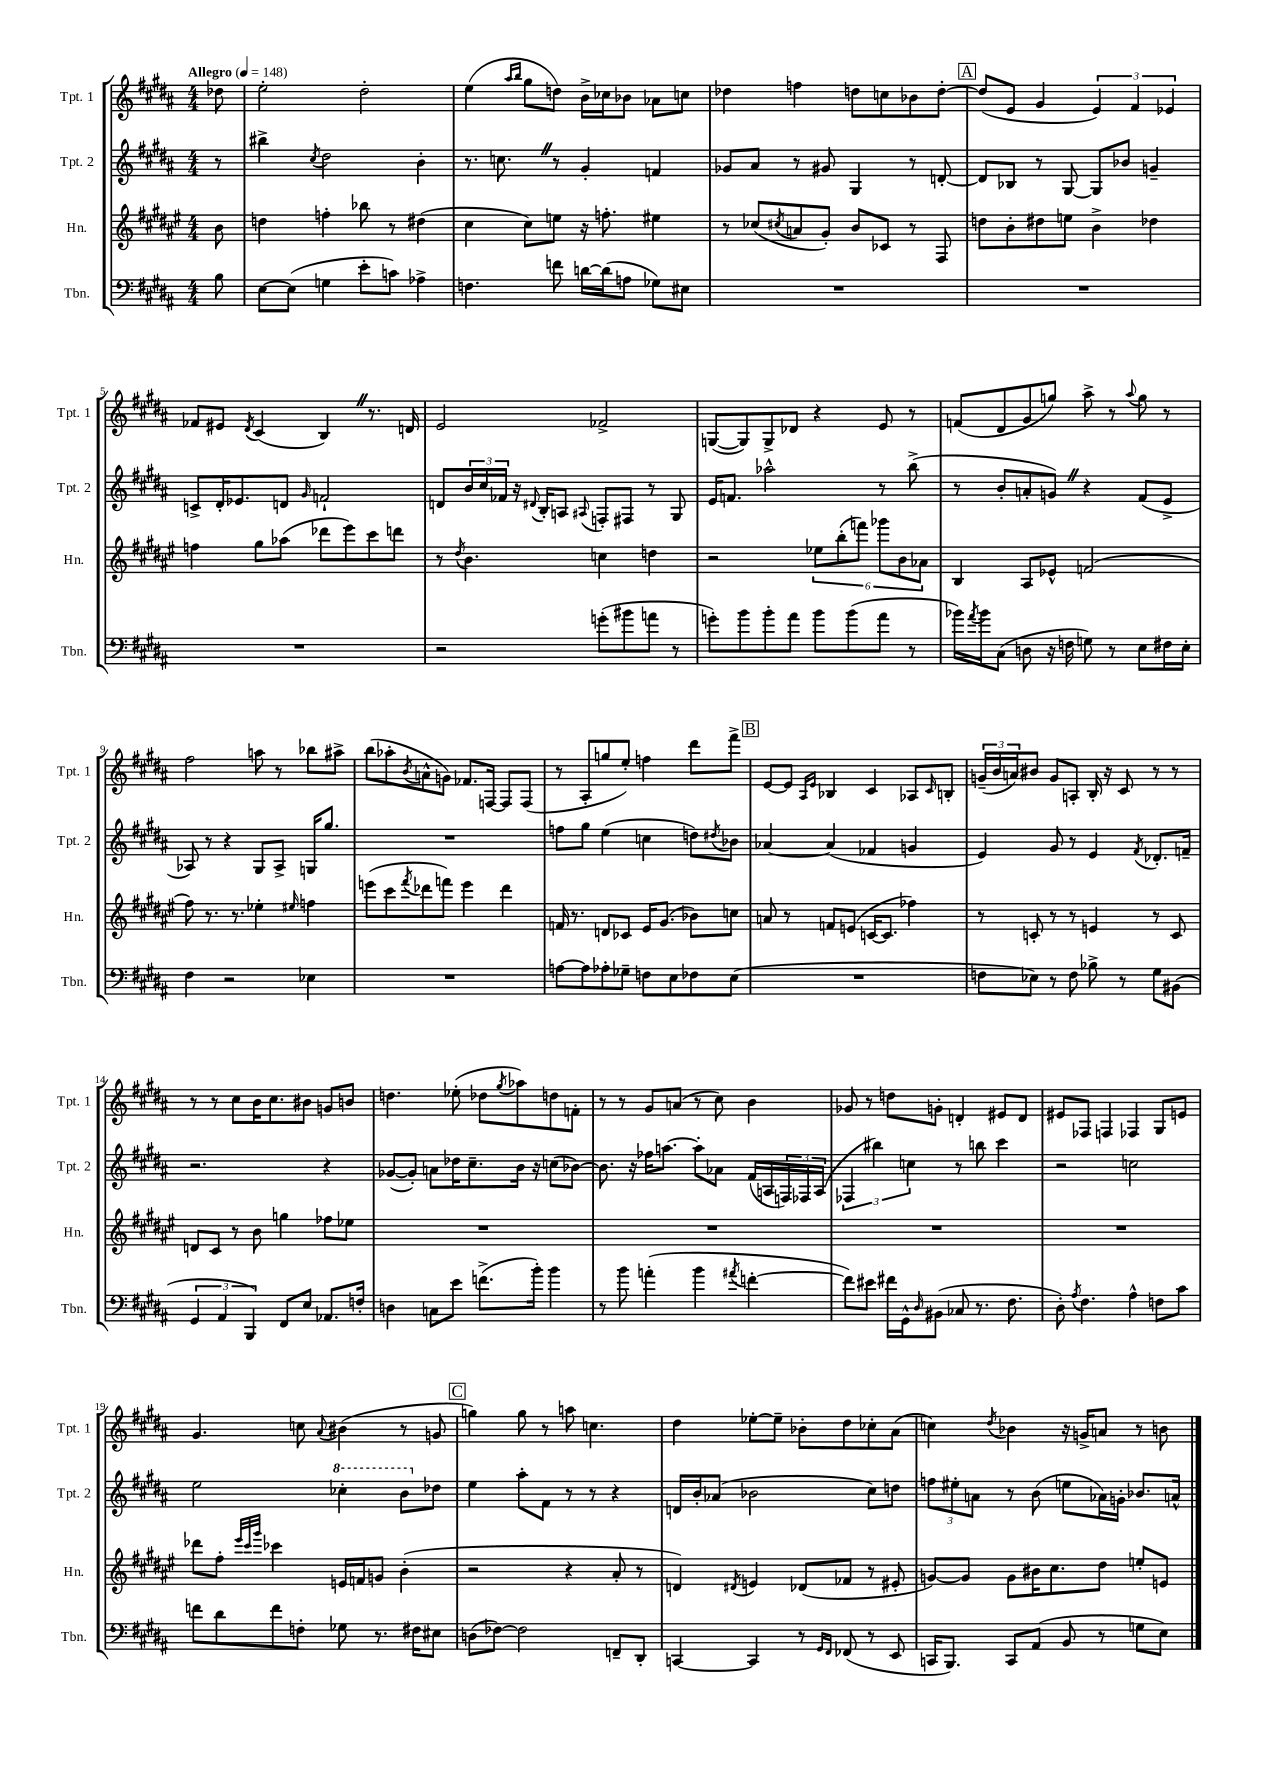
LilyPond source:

<<
\new StaffGroup <<
\new Staff = "s0" \with { instrumentName = "Tpt. 1" shortInstrumentName = "Tpt. 1" } {
    \clef treble \key b \major \numericTimeSignature \time 4/4 \partial 8 \tempo "Allegro" 4 = 148
    des''8 |
    e''2-. dis''2-. |
    e''4( \grace { ais''16 b''16 } gis''8 d''8) b'16-> ces''16 bes'8 aes'8 c''8 |
    des''4 f''4 d''8 c''8 bes'8 d''8~-. |
    \mark \markup { \box "A" } d''8( e'8 gis'4 \tuplet 3/2 { e'4) fis'4 ees'4 } |
    fes'8 eis'8 \acciaccatura { dis'8 } cis'4( b4) \once \override BreathingSign.text = \markup { \musicglyph "scripts.caesura.straight" } \breathe r8. d'16 |
    e'2 fes'2-> |
    g8~( g8) g8-> des'8 r4 e'8 r8 |
    f'8( dis'8 gis'8 g''8) ais''8-> r8 \appoggiatura { ais''8 } g''8 r8 |
    fis''2 a''8 r8 bes''8 ais''8-> |
    b''8( aes''8-. \acciaccatura { b'8 } a'8-^ g'8) fes'8. f16~ f8 f8( |
    r8 ais8-. g''8 e''8-.) f''4 dis'''8 fis'''8-> |
    \mark \markup { \box "B" } e'8~ e'8 \grace { ais16 e'16 } bes4 cis'4 aes8 \grace { cis'16 } b8-. |
    \tuplet 3/2 { g'16--( b'16 a'16) } bis'8 g'8 a8-. b16-. r16 cis'8 r8 r8 |
    r8 r8 cis''8 b'16 cis''8. bis'8 g'8 b'8 |
    d''4. ees''8-.( des''8 \acciaccatura { gis''8 } aes''8) d''8 f'8-. |
    r8 r8 gis'8 a'8( r8 cis''8) b'4 |
    ges'8 r8 d''8 g'8-. d'4-. eis'8 d'8 |
    eis'8 fes8 f4 fes4 gis8 e'8 |
    gis'4. c''8 \appoggiatura { ais'8 } bis'4( r8 g'8 |
    \mark \markup { \box "C" } g''4) g''8 r8 a''8 c''4. |
    dis''4 ees''8~-. ees''8-- bes'8-. dis''8 ces''8-. ais'8( |
    c''4) \acciaccatura { dis''8 } bes'4 r16 g'16-> a'8 r8 b'8 \bar "|." |
}
\new Staff = "s1" \with { instrumentName = "Tpt. 2" shortInstrumentName = "Tpt. 2" } {
    \clef treble \key b \major \numericTimeSignature \time 4/4 \partial 8
    r8 |
    bis''4-> \acciaccatura { cis''8 } dis''2 b'4-. |
    r8. c''8. \once \override BreathingSign.text = \markup { \musicglyph "scripts.caesura.straight" } \breathe r8 gis'4-. f'4 |
    ges'8 ais'8 r8 gis'8 gis4 r8 d'8~-. |
    \mark \markup { \box "A" } d'8 bes8 r8 gis8~ gis8 bes'8 g'4-- |
    c'8-> dis'16-. ees'8. d'8 \grace { gis'16 } f'2-! |
    d'8 \tuplet 3/2 { b'16 cis''16 fes'16 } r16 \appoggiatura { dis'8 } b16-. a8 \appoggiatura { ais8 } f8-. fis8 r8 gis8 |
    e'16 f'8. aes''2-^ r8 b''8->( |
    r8 b'8-. a'8-. g'8) \once \override BreathingSign.text = \markup { \musicglyph "scripts.caesura.straight" } \breathe r4 fis'8( e'8-> |
    aes8) r8 r4 gis8 aes8-> g16 gis''8. |
    R1 |
    f''8 gis''8 e''4( c''4 d''8) \acciaccatura { dis''8 } bes'8 |
    \mark \markup { \box "B" } aes'4~ aes'4( fes'4 g'4 |
    e'4) gis'8 r8 e'4 \acciaccatura { fis'8 } des'8.-. f'16-- |
    r2. r4 |
    ges'8~( ges'8-.) a'8 des''16 cis''8.-- b'16 r16 c''8( bes'8~) |
    bes'8. r16 fes''16 a''8.~ a''8-. aes'8 fis'16( a16 \tuplet 3/2 { f16) fes16 a16( } |
    \tuplet 3/2 { fes4 bis''4) c''4 } r8 b''8 cis'''4 |
    r2 c''2 |
    e''2 \ottava #1 ces'''4-. b''8 \ottava #0 des''8 |
    \mark \markup { \box "C" } e''4 ais''8-. fis'8 r8 r8 r4 |
    d'16 b'16-. aes'8( bes'2 cis''8) d''8 |
    \tuplet 3/2 { f''8 eis''8-. a'8 } r8 b'8( e''8 aes'16) g'16-. bes'8. a'16-^ \bar "|." |
}
\new Staff = "s2" \with { instrumentName = "Hn." shortInstrumentName = "Hn." } {
    \clef treble \key fis \major \numericTimeSignature \time 4/4 \partial 8
    b'8 |
    d''4 f''4-. bes''8 r8 dis''4( |
    cis''4 cis''8) e''8 r16 f''8.-. eis''4 |
    r8 ces''8( \acciaccatura { cis''8 } a'8 gis'8-.) b'8 ces'8 r8 fis8 |
    \mark \markup { \box "A" } d''8 b'8-. dis''8 e''8 b'4-> des''4 |
    f''4 gis''8 aes''8( des'''8 eis'''8) cis'''8 d'''8 |
    r8 \acciaccatura { dis''8 } b'4. c''4 d''4 |
    r2 \tuplet 6/4 { ees''8 b''8-.( f'''8) ges'''8 b'8 aes'8 } |
    b4 ais8 ees'8-^ f'2( |
    fis''8) r8. r8. ees''4-. \grace { eis''16 } f''4 |
    e'''8( cis'''8 \acciaccatura { fis'''8 } des'''8 f'''8) e'''4 des'''4 |
    f'16 r8. d'8 ces'8 eis'16 gis'8.( bes'8) c''8 |
    \mark \markup { \box "B" } a'8 r8 f'8 e'8( c'16~ c'8. fes''4) |
    r8 c'8-. r8 r8 e'4 r8 c'8 |
    d'8 cis'8 r8 b'8 g''4 fes''8 ees''8 |
    R1 |
    R1 |
    R1 |
    R1 |
    des'''8 fis''8-. \grace { eis'''32 cis'''32 gis'''32 } ces'''4 e'16 f'16 g'8 b'4-.( |
    \mark \markup { \box "C" } r2 r4 ais'8-. r8 |
    d'4) \acciaccatura { dis'8 } e'4 des'8( fes'8 r8 eis'8-. |
    g'8~) g'8 g'8 bis'16 cis''8. dis''8 e''8-. e'8 \bar "|." |
}
\new Staff = "s3" \with { instrumentName = "Tbn." shortInstrumentName = "Tbn." } {
    \clef bass \key b \major \numericTimeSignature \time 4/4 \partial 8
    b8 |
    e8~ e8( g4 e'8-. c'8) aes4-> |
    f4. f'8 d'16~ d'16( a8 ges8) eis8 |
    R1 |
    \mark \markup { \box "A" } R1 |
    R1 |
    r2 g'8-.( bis'8 a'8 r8 |
    g'8-.) b'8 b'8-. ais'8 b'8 b'8( ais'8 r8 |
    bes'16) \acciaccatura { ais'8 } bes'16 cis8( d8 r16 f16 g8) r8 e8 fis16 e16-. |
    fis4 r2 ees4 |
    R1 |
    a8~ a8 aes8-. ges8-- f8 e8 fes8 e8( |
    \mark \markup { \box "B" } R1 |
    f8 ees8) r8 f8 bes8-> r8 gis8 bis,8( |
    \tuplet 3/2 { gis,4 ais,4 b,,4) } fis,8 e8 aes,8. f16-. |
    d4 c8 e'8 f'8.->( b'16-.) b'4 |
    r8 b'8 a'4-.( b'4 \acciaccatura { ais'8 } f'4~-. |
    f'8) eis'8 fis'16 gis,16-^ \grace { dis16 } bis,8( ces8 r8. fis8. |
    dis8-.) \acciaccatura { ais8 } fis4. ais4-^ f8 cis'8 |
    f'8 dis'8 f'8 f8-. ges8 r8. fis16 eis8 |
    \mark \markup { \box "C" } d8( fes8~) fes2 f,8-- dis,8-. |
    c,4~ c,4 r8 \grace { gis,16 fis,16 } fes,8( r8 e,8 |
    c,16 b,,8.) c,8 ais,8( b,8 r8 g8 e8) \bar "|." |
}
>>
>>
